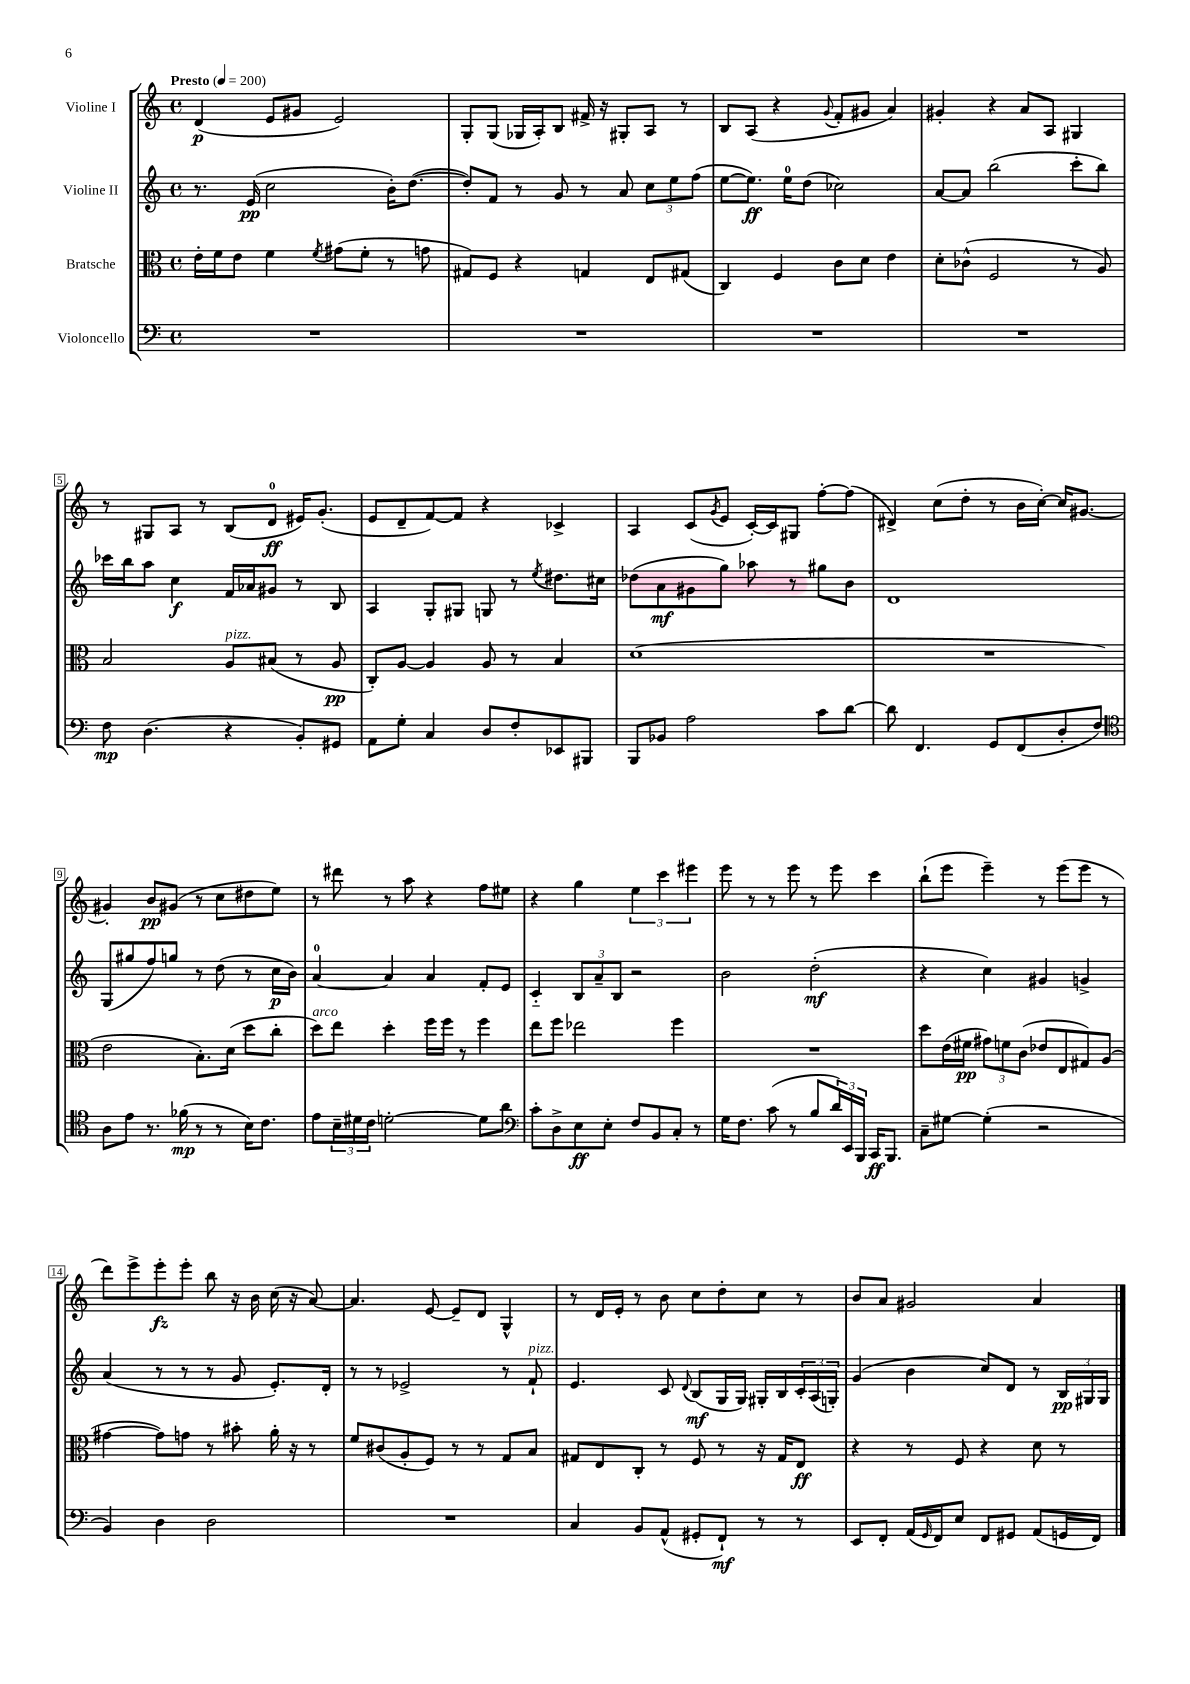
<<
\new StaffGroup <<
\new Staff = "s0" \with { instrumentName = "Violine I" } {
    \clef treble \key c \major \defaultTimeSignature \time 4/4 \tempo "Presto" 4 = 200
    d'4\p( e'8 gis'8 e'2) |
    g8-. g8( ges16 a16-.) b8 fis'16-> r16 gis8-. a8 r8 |
    b8 a8( r4 \appoggiatura { g'8 } f'8-. gis'8 a'4) |
    gis'4-. r4 a'8 a8 gis4 |
    r8 gis8 a8 r8 b8( d'8-0\ff eis'16) g'8.-.( |
    e'8 d'8-- f'8~) f'8 r4 ces'4-> |
    a4 c'8( \acciaccatura { g'8 } e'8 c'16~-.) c'16 gis8 f''8~-. f''8( |
    dis'4->) c''8( d''8-. r8 b'16 c''16~-.) c''16 gis'8.~ |
    gis'4-. b'8\pp gis'8( r8 c''8 dis''8 e''8) |
    r8 dis'''8 r8 a''8 r4 f''8 eis''8 |
    r4 g''4 \tuplet 3/2 { e''4 c'''4 eis'''4 } |
    e'''8 r8 r8 e'''8 r8 e'''8 c'''4 |
    b''8-!( e'''8 e'''4--) r8 e'''8( e'''8 r8 |
    d'''8) e'''8-> e'''8-.\fz e'''8-. b''8 r16 b'16 c''16( r16 a'8~) |
    a'4. e'8~ e'8-- d'8 g4-^ |
    r8 d'16 e'16-. r8 b'8 c''8 d''8-. c''8 r8 |
    b'8 a'8 gis'2 a'4 \bar "|." |
}
\new Staff = "s1" \with { instrumentName = "Violine II" } {
    \clef treble \key c \major \defaultTimeSignature \time 4/4
    r8. e'16\pp( c''2 b'16-.) d''8.~( |
    d''8-.) f'8 r8 g'8 r8 a'8 \tuplet 3/2 { c''8 e''8 f''8( } |
    e''8~ e''8.\ff) e''16-0 d''8( ces''2) |
    a'8~ a'8 b''2( c'''8-. b''8) |
    ces'''16 b''16 a''8 c''4\f f'16 aes'16 gis'8 r8 b8 |
    a4 g8-. gis8 g8 r8 \acciaccatura { e''8 } dis''8. cis''16 |
    des''8( a'8\mf gis'8 g''8) aes''8 r8 gis''8 b'8 |
    d'1 |
    g8( gis''8 f''8) g''8 r8 d''8( r8 c''16\p b'16) |
    a'4-0~ a'4 a'4 f'8-. e'8 |
    c'4-_ \tuplet 3/2 { b8 a'8-- b8 } r2 |
    b'2 d''2-.\mf( |
    r4 c''4) gis'4 g'4-> |
    a'4( r8 r8 r8 g'8 e'8.-.) d'16-. |
    r8 r8 ees'2-> r8 f'8-!^\markup { \italic "pizz." } |
    e'4. c'8 \appoggiatura { d'8 } b8\mf( g16 g16) gis16-. b16 \tuplet 3/2 { c'16-. a16( g16-.) } |
    g'4( b'4 c''8) d'8 r8 \tuplet 3/2 { b16\pp gis16 gis16 } \bar "|." |
}
\new Staff = "s2" \with { instrumentName = "Bratsche" } {
    \clef alto \key c \major \defaultTimeSignature \time 4/4
    e'16-. f'16 e'8 f'4 \acciaccatura { f'8 } gis'8( f'8-. r8 g'8 |
    gis8) f8 r4 g4 e8 gis8( |
    c4) f4 c'8 d'8 e'4 |
    d'8-. ces'8-^( f2 r8 a8) |
    b2 a8^\markup { \italic "pizz." } bis8( r8 a8\pp |
    c8-.) a8~ a4 a8 r8 b4 |
    d'1( |
    R1 |
    e'2 b8.-.) d'16( d''8 c''8-. |
    d''8^\markup { \italic "arco" }) e''8 d''4-. f''16 f''16 r8 f''4 |
    e''8 f''8 ees''2 f''4 |
    R1 |
    d''8 e'16( fis'16\pp \tuplet 3/2 { gis'8) f'8 c'8( } ees'8 e8 gis8) a8( |
    gis'4~ gis'8) g'8 r8 bis'8-. a'16-. r16 r8 |
    f'8 cis'8( a8-. f8) r8 r8 g8 b8 |
    gis8 e8 c8-. r8 f8 r8 r16 gis16 e8\ff |
    r4 r8 f8 r4 d'8 r8 \bar "|." |
}
\new Staff = "s3" \with { instrumentName = "Violoncello" } {
    \clef bass \key c \major \defaultTimeSignature \time 4/4
    R1 |
    R1 |
    R1 |
    R1 |
    f8\mp d4.( r4 b,8-.) gis,8 |
    a,8 g8-. c4 d8 f8-. ees,8 bis,,8 |
    b,,8 bes,8 a2 c'8 d'8~ |
    d'8 f,4. g,8 f,8( d8-. f8) |
    \clef tenor a8 e'8 r8. fes'16\mp( r8 r8 b16) c'8. |
    e'8 \tuplet 3/2 { b16-- dis'16 c'16 } d'2~-. d'8 a'8 |
    \clef bass c'8-. d8-> e8\ff e8-. f8 b,8 c8-. r8 |
    g16 f8. c'8( r8 b8 \tuplet 3/2 { d'16) e,16 b,,16 } c,16\ff b,,8. |
    c8-- gis8~ gis4-.( r2 |
    b,4) d4 d2 |
    R1 |
    c4 b,8 a,8-^( gis,8-. f,8-!\mf) r8 r8 |
    e,8 f,8-. a,16( \grace { g,16 } f,16) e8 f,8 gis,8 a,8( g,16 f,16) \bar "|." |
}
>>
>>
\layout { \context { \Score \override BarNumber.stencil = #(make-stencil-boxer 0.1 0.3 ly:text-interface::print) } }
